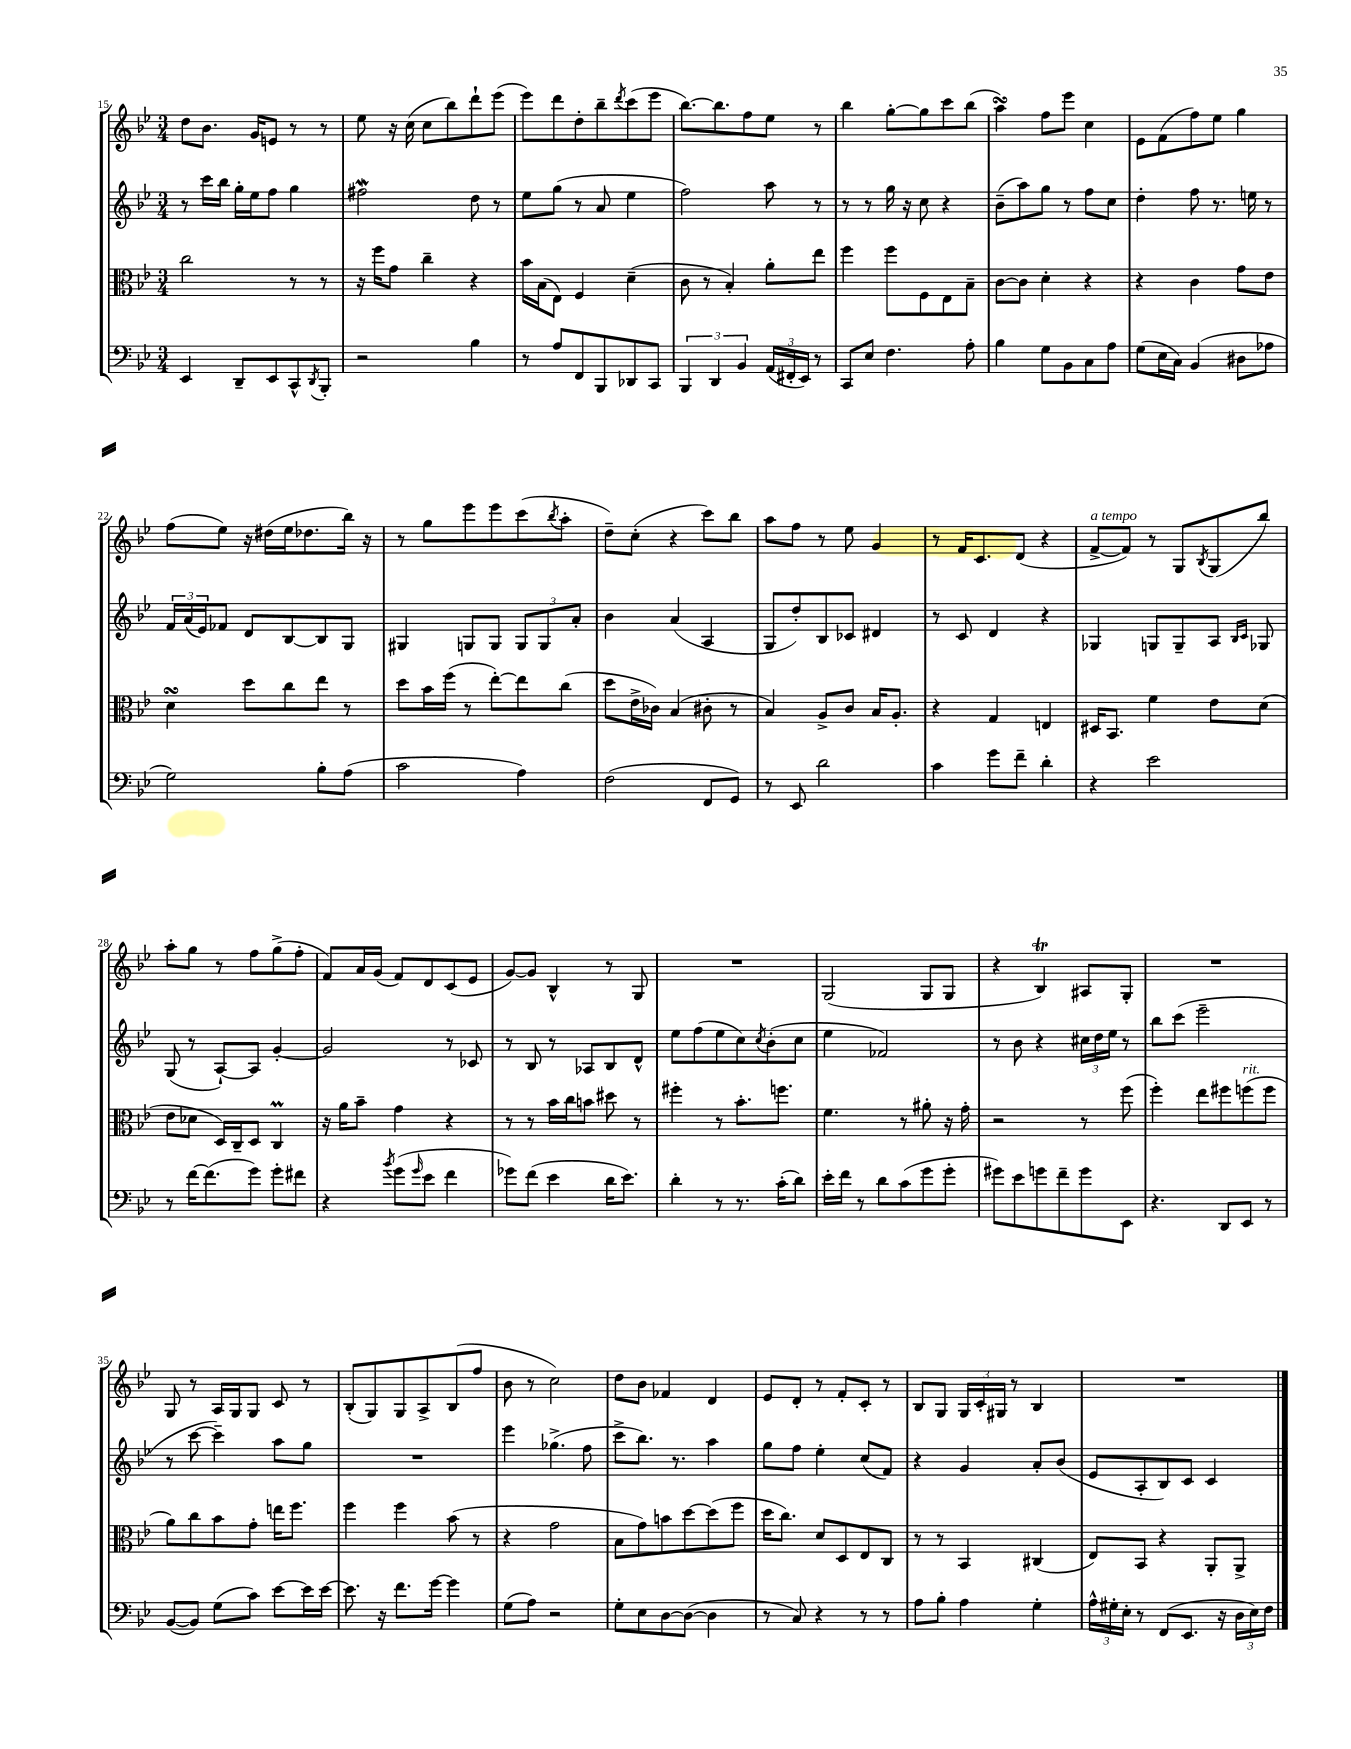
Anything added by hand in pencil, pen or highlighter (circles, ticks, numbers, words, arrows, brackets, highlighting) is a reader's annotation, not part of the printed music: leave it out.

**kern	**kern	**kern	**kern
*part4	*part3	*part2	*part1
*staff4	*staff3	*staff2	*staff1
*clefF4	*clefC3	*clefG2	*clefG2
*k[b-e-]	*k[b-e-]	*k[b-e-]	*k[b-e-]
*M3/4	*M3/4	*M3/4	*M3/4
=15	=15	=15	=15
4EE-/	2cc\	8r	8dd\L
.	.	16ccc\LL	8.b-\J
.	.	16bb-\JJ	.
8DD~/L	.	16gg'\LL	.
.	.	16ee-\J	16g/KL
8EE-/	.	8ff\J	8en/J
8CC^^/	8r	4gg\	8r
8qDD/	.	.	.
8BBB-'/J	8r	.	8r
=16	=16	=16	=16
2r	16r	2ff#XW\	8ee-\
.	16ff\KL	.	.
.	8g\J	.	16r
.	.	.	(16cc\
.	4cc~\	.	8cc\L
.	.	.	8bb-\)
4B-\	4r	8dd\	8ddd`\
.	.	8r	(8eee-\J
=17	=17	=17	=17
8r	16b-\LL	8ee-\L	8eee-\L)
.	(16B-\J	.	.
8A/L	8E-\J)	(8gg\J	8ddd\
8FF/	4F/	8r	8dd'\
8BBB-/	.	8a/	8bb-~\
.	.	.	8qddd/
8DD-X/	(4d~\	4ee-\	(8ccc\
8CC/J	.	.	8eee-\J
=18	=18	=18	=18
6BBB-/	8c\	2ff\)	[8.bb-\L)
.	8r	.	.
6DD/	.	.	.
.	.	.	8.bb-\]
.	4B-'/)	.	.
6BB-/	.	.	.
.	.	.	8ff\
(24AA/LL	8a'\L	8aa\	8ee-\J
24FF#X'/	.	.	.
24EE-/JJ)	.	.	.
8r	8ee-\J	8r	8r
=19	=19	=19	=19
8CC/L	4ff\	8r	4bb-\
8E-/J	.	8r	.
4.F\	8ff\L	16gg\	[8gg'\L
.	.	16r	.
.	8F\	8cc\	8gg\]
.	8E-\	4r	8ccc\
8A'\	8B-~\J	.	(8bb-\J
=20	=20	=20	=20
4B-\	[8c\L	(8b-~\L	4aasSsS\)
.	8c\J]	8aa\)	.
8G\L	4d'\	8gg\J	8ff\L
8BB-\	.	8r	8eee-\J
8C\	4r	8ff\L	4cc\
8A\J	.	8cc\J	.
=21	=21	=21	=21
(8G\L	4r	4dd'\	8e-\L
16E-\L	.	.	(8f\
16C\JJ)	.	.	.
(4BB-/	4c\	8ff\	8ff\)
.	.	8.r	8ee-\J
8D#X\L	8g\L	.	4gg\
.	.	16een\	.
8A-X\J	8e-\J	8r	.
!!LO:LB:g=z
=22	=22	=22	=22
2G\)	4dsSsS\	24f/LL	(8ff\L
.	.	(24a/	.
.	.	24e-/J)	.
.	.	8f-X/J	8ee-\J)
.	8dd\L	8d/L	16r
.	.	.	(16dd#X\LL
.	8cc\	[8B-/	16ee-\J
.	.	.	8.dd-X\
8B-'\L	8ee-\J	8B-/]	.
(8A\J	8r	8G/J	16bb-\Jk)
.	.	.	16r
=23	=23	=23	=23
2c\	8dd\L	4G#X/	8r
.	16b-\L	.	8gg\L
.	(16ff\JJ	.	.
.	8r	8Gn/L	8eee-\
.	[8ee-'\L)	8G/J	8eee-\
4A\)	8ee-\]	12G/L	(8ccc\
.	.	12G/	.
.	.	.	8qbb-/
.	(8cc\J	.	8aa'\J
.	.	12a'/J	.
=24	=24	=24	=24
(2F\	8dd\L	4b-\	8dd~\L)
.	16e-^\L	.	(8cc'\J
.	16c-X\JJ)	.	.
.	(4B-/	(4a/	4r
8FF/L	8c#X'\	4A/	8ccc\L)
8GG/J)	8r	.	8bb-\J
=25	=25	=25	=25
8r	4B-/)	8G/L	8aa\L
8EE-/	.	8dd'/)	8ff\J
2d\	8A^/L	8B-/	8r
.	8c/J	8c-X/J	8ee-\
.	16B-/KL	4d#X/	4g/
.	8.A'/J	.	.
=26	=26	=26	=26
4c\	4r	8r	8r
.	.	8c/	16f/KL
.	.	.	8.c/
8g\L	4G/	4d/	.
8f~\J	.	.	(8d/J
4d'\	4En/	4r	4r
=27	=27	=27	=27
!	!	!	!LO:TX:a:i:t=a tempo
4r	16D#X/KL	4G-X/	[8f^/L
.	8.BB-/J	.	.
.	.	.	8f/J])
2e-\	4f\	8Gn/L	8r
.	.	8G~/	8G/L
.	.	.	8qB-/
.	8e-\L	8A/J	(8G/
.	.	16qqB-/LL	.
.	.	16qqc/JJ	.
.	(8d\J	8G-X/	8bb-/J)
!!LO:LB:g=z
=28	=28	=28	=28
8r	8e-\L	(8G/	8aa'\L
[16f\KL	8d-X\J	8r	8gg\J
(8.f\]	.	.	.
.	16D/LL)	[8A`/L)	8r
.	16C~/J	.	.
8g\J)	8D/J	8A/J]	8ff\L
8g'\L	4CM/	[4g'/	(8gg^\
8f#X\J	.	.	8ff'\J
=29	=29	=29	=29
4r	16r	2g/]	8f/L)
.	16a\KL	.	.
.	8b-~\J	.	16a/L
.	.	.	(16g/JJ
8qb-/	.	.	.
(8g\L	4g\	.	8f/L)
16qqg/	.	.	.
8e-\J	.	.	8d/
4f\	4r	8r	(8c/
.	.	8c-X/	8e-/J
=30	=30	=30	=30
8g-X\L)	8r	8r	[8g/L)
(8f\J	8r	8B-/	8g/J]
4e-\	16b-\LL	8r	4B-^^/
.	16cc\J	.	.
.	8bn\J	8A-X/L	.
16d\KL	8dd#X\	8B-/	8r
8.e-\J)	.	.	.
.	8r	8d^^/J	8G/
=31	=31	=31	=31
4d'\	4ff#X'\	8ee-\L	2.r
.	.	(8ff\	.
8r	8r	8ee-\	.
8.r	8.b-'\L	8cc\)	.
.	.	8qcc/	.
.	.	(8b-'\	.
(16c'\KL	8.ffn\J	.	.
8d\J)	.	8cc\J	.
=32	=32	=32	=32
16e-'\LL	4.f\	4ee-\	(2G/
16f\JJ	.	.	.
8r	.	.	.
8d\L	.	2f-X/)	.
(8c\	8r	.	.
8g\	8a#X'\	.	8G/L
8g'\J	16r	.	8G/J
.	16g'\	.	.
=33	=33	=33	=33
8g#X\L)	2r	8r	4r
8e-\	.	8b-\	.
8gn\	.	4r	4B-T/)
8f~\	.	.	.
8g\	8r	24cc#X\LL	8A#X/L
.	.	24dd\	.
.	.	24ee-\JJ	.
8EE-\J	(8ff\	8r	8G'/J
=34	=34	=34	=34
4.r	4ff'\)	8bb-\L	2.r
.	.	(8ccc\J	.
.	8ee-\L	2eee-~\	.
8DD/L	8ff#X\	.	.
!	!LO:TX:a:i:t=rit.	!	!
8EE-/J	(8ffn\	.	.
8r	8ff\J	.	.
!!LO:LB:g=z
=35	=35	=35	=35
([8BB-/L	8a\L)	8r	8G/
8BB-/J])	8cc\	[8ccc\	8r
(8G\L	8b-\	4ccc~\])	16A/LL
.	.	.	16G/J
8c\J)	8g'\J	.	8G/J
[8e-\L	16een\KL	8aa\L	8c/
.	8.ff\J	.	.
16e-\L]	.	8gg\J	8r
[16e-\JJ	.	.	.
=36	=36	=36	=36
8.e-\]	4ff\	2.r	(8B-'/L
.	.	.	8G/)
16r	.	.	.
8.f\L	4ff\	.	8G/
.	.	.	8A^/
[16g\Jk	.	.	.
4g\]	(8b-\	.	(8B-/
.	8r	.	8ff/J
=37	=37	=37	=37
(8G\L	4r	4eee-\	8b-\
8A\J)	.	.	8r
2r	2g\	(4.gg-X^\	2cc\)
.	.	8ff\	.
=38	=38	=38	=38
8G'\L	8B-\L	8ccc^\L	8dd\L
8E-\	8g\)	8.bb-\J)	8b-\J
[8D\	8bn\	.	4f-X/
.	.	8.r	.
(8D\J_	[8dd\	.	.
4D\]	(8dd\]	4aa\	4d/
.	8ff\J	.	.
=39	=39	=39	=39
8r	16dd\KL	8gg\L	8e-/L
.	8.cc\J)	.	.
8C/)	.	8ff\J	8d'/J
4r	8d/L	4ee-'\	8r
.	8D/	.	8f'/L
8r	8E-/	(8cc/L	8c'/J
8r	8C/J	8f/J)	8r
=40	=40	=40	=40
8A\L	8r	4r	8B-/L
8B-'\J	8r	.	8G/J
4A\	4BB-/	4g/	24G/LL
.	.	.	24c'/
.	.	.	24G#X/JJ
.	.	.	8r
4G'\	(4C#X/	8a'/L	4B-/
.	.	(8b-/J	.
=41	=41	=41	=41
24A^^\LL	8E-/L)	8e-/L	2.r
24G#X'\	.	.	.
24E-'\JJ	.	.	.
8r	8BB-/J	8A'/	.
(8FF/L	4r	8B-/)	.
8.EE-/J	.	8c/J	.
.	8AA'/L	4c/	.
16r	.	.	.
24D\LL	8AA^/J	.	.
24E-\)	.	.	.
24F\JJ	.	.	.
==	==	==	==
*-	*-	*-	*-
